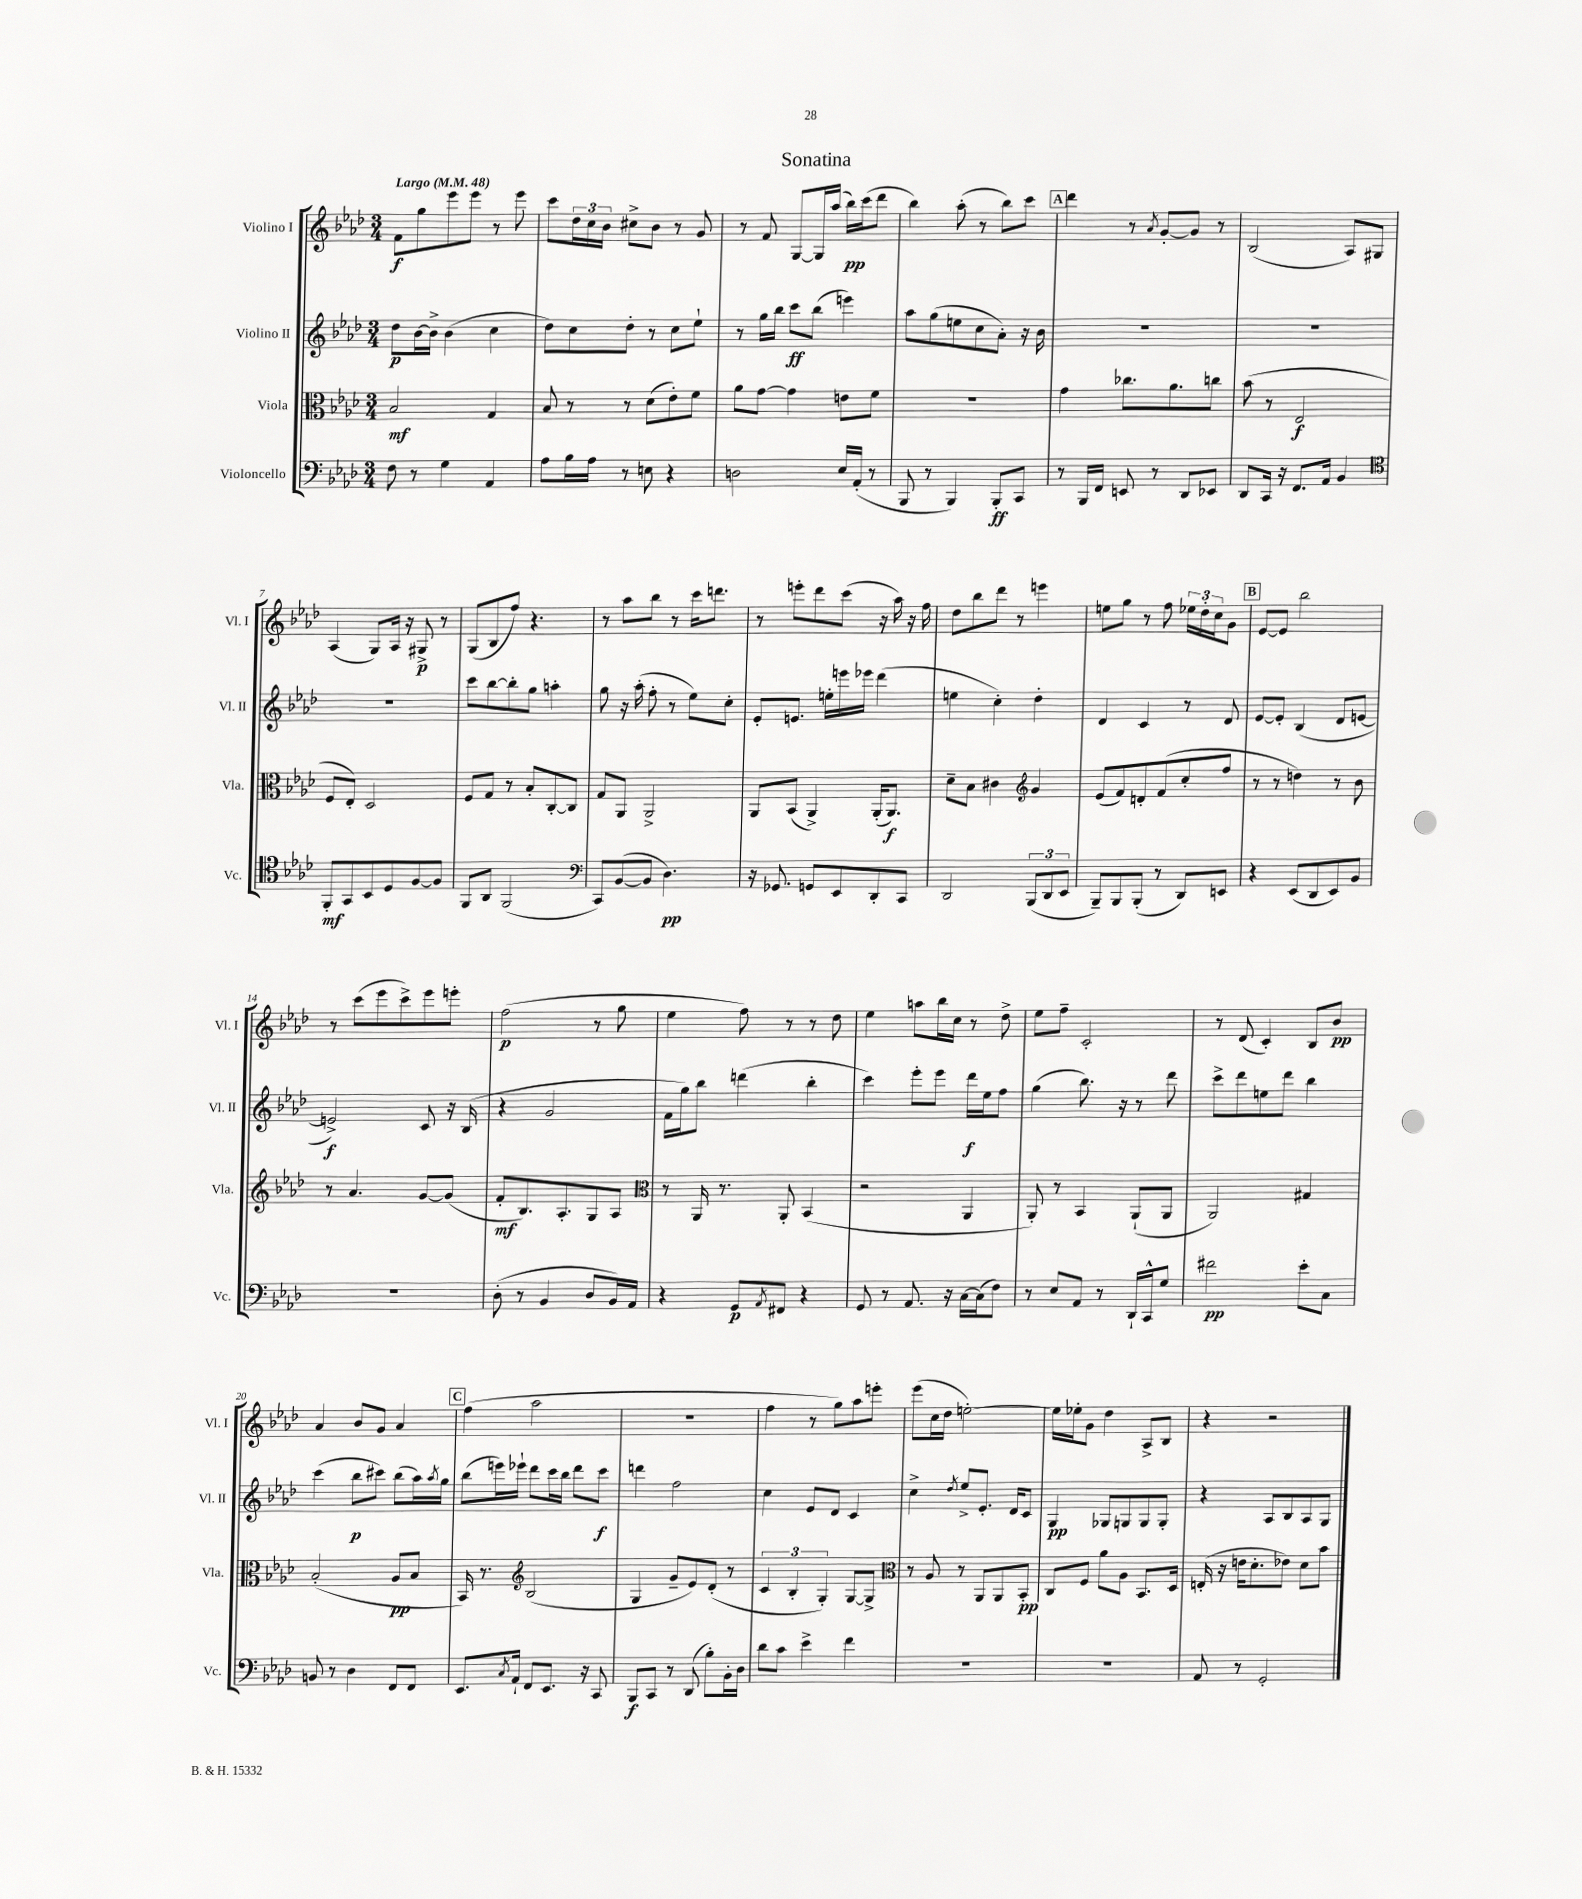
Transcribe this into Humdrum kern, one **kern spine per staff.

**kern	**kern	**kern	**kern
*staff4	*staff3	*staff2	*staff1
*clefF4	*clefC3	*clefG2	*clefG2
*k[b-e-a-d-]	*k[b-e-a-d-]	*k[b-e-a-d-]	*k[b-e-a-d-]
*M3/4	*M3/4	*M3/4	*M3/4
*MM48	*MM48	*MM48	*MM48
8F	2B-	8dd-	8f
8r	.	[16b-	8gg
.	.	16b-^]	.
4G	.	(4b-	8eee-
.	.	.	8eee-
4AA-	4G	4cc	8r
.	.	.	8eee-
=	=	=	=
8A-	8B-	8dd-)	8ccc
16B-	8r	8cc	24dd-
.	.	.	24cc
16A-	.	.	.
.	.	.	24b-
8r	8r	8dd-'	8cc#^
8E	(8d-	8r	8b-
4r	8e-')	8cc	8r
.	8f	8ee-`	8g
=	=	=	=
2D	8a-	8r	8r
.	[8g	16gg	8f
.	.	16bb-	.
.	4g]	8ccc	[8G
.	.	(8bb-	16G]
.	.	.	(16aa-
16E-	8e	4eee)	16bb-)
(16AA-'	.	.	(16ccc
8r	8f	.	8ddd-
=	=	=	=
8BBB-	2.r	8aa-	4bb-)
8r	.	(8gg	.
4BBB-)	.	8ee	(8aa-'
.	.	8cc	8r
8BBB-'	.	8a-')	8bb-)
8CC	.	16r	8ccc
.	.	16b-	.
=	=	=	=
8r	4g	2.r	4ddd-
16BBB-	.	.	.
16FF	.	.	.
8EE	8.cc-	.	8r
.	.	.	8qa-
8r	.	.	[8g'
.	8.a-	.	.
8DD-	.	.	8g]
8EE-	8cc	.	8r
=	=	=	=
8DD-	(8b-	2.r	(2B-
16CC	8r	.	.
16r	.	.	.
8.FF	2E-	.	.
16AA-	.	.	.
4BB-	.	.	8A-)
.	.	.	8G#
=	=	=	=
*clefC4	*	*	*
8FF'	8F	2.r	(4A-
8GG	8E-')	.	.
8BB-	2D-	.	8G)
8D-	.	.	16A-
.	.	.	16r
[8F	.	.	8G#^
8F]	.	.	8r
=	=	=	=
8FF	8F	8ccc	(8G
8AA-	8G	[8bb-	8B-
(2FF	8r	8bb-']	8ff)
.	8B-'	8gg	4.r
.	[8C'	4aa'	.
.	8C]	.	.
=	=	=	=
*clefF4	*	*	*
8CC)	8G	8gg	8r
([8BB-	8AA-	16r	8aa-
.	.	(16aa-'	.
8BB-]	2AA-^	8ff'	8bb-
4.D-)	.	8r	8r
.	.	8ee-)	16ccc
.	.	.	8.ddd
.	.	8cc'	.
=	=	=	=
16r	8AA-	8e-'	8r
8.GG-	.	.	.
.	(8BB-	8.e	8eee'
8GG	4AA-^)	.	8ddd-
.	.	16ee'	.
8EE-	.	16eee	(8ccc
.	.	16eee-	.
8DD-'	(16AA-'	(4ddd-	16r
.	8.AA-)	.	16aa-)
8CC	.	.	16r
.	.	.	16ff
=	=	=	=
2DD-	8d-~	4ee	8dd-
.	8B-	.	8bb-
.	4c#	4cc')	8ddd-
.	.	.	8r
*	*clefG2	*	*
(12BBB-	4g	4dd-'	4eee
12DD-	.	.	.
12EE-	.	.	.
=	=	=	=
8BBB-~)	(8e-	4d-	8ee
8BBB-	8f)	.	8gg
(8BBB-'	8d'	4c	8r
8r	(8f	.	8ff
8DD-)	8cc'	8r	24ee-
.	.	.	24dd-'
.	.	.	24cc
8EE	8ff	8d-	8g
=	=	=	=
4r	8r	[8e-	[8e-
.	8r	8e-']	8e-]
(8EE-	4dd)	(4B-	2bb-
8DD-	.	.	.
8EE-)	8r	8d-	.
8BB-	8b-	[8e	.
=	=	=	=
2.r	8r	2e^])	8r
.	4.a-	.	(8ccc
.	.	.	8eee-
.	.	.	8ccc^)
.	[8g	8c	8eee-
.	(8g]	16r	8eee'
.	.	(16B-	.
=	=	=	=
(8D-'	8f'	4r	(2ff
8r	8.B-)	.	.
4BB-	.	2g	.
.	8.A-'	.	.
8D-	8G	.	8r
16BB-)	8A-	.	8gg
16AA-	.	.	.
=	=	=	=
*	*clefC3	*	*
4r	8r	16f	4ee-
.	.	16gg)	.
.	16AA-	8bb-	.
.	8.r	.	.
8GG	.	(4ddd	8ff)
8qAA-	.	.	.
8FF#	8AA-'	.	8r
4r	(4BB-	4bb-'	8r
.	.	.	8dd-
=	=	=	=
8GG	2r	4ccc)	4ee-
8r	.	.	.
8.AA-	.	8eee-'	8aa
.	.	8eee-	16bb-
16r	.	.	16cc
[16C	4AA-	16ddd-	8r
(16C]	.	16ee-	.
8F)	.	8ff	8dd-^
=	=	=	=
8r	8AA-')	(4gg	8ee-
8E-	8r	.	8ff~
8AA-	4BB-	8.bb-)	2c'
8r	.	.	.
.	.	16r	.
16DD-`	(8AA-`	8r	.
16CC^^	.	.	.
8G	8AA-	8ddd-	.
=	=	=	=
2f#	2AA-)	8ccc^	8r
.	.	8ddd-	(8d-
.	.	8ee	4c')
.	.	8ddd-	.
8e-'	4G#	4bb-	8B-
8C	.	.	8b-
=	=	=	=
8BB	(2B-'	(4ccc	4a-
8r	.	.	.
4D-	.	8bb-	8b-
.	.	8ccc#)	8g
8FF	8A-	(8bb-	4a-
8FF	8B-	16aa-)	.
.	.	8qaa-	.
.	.	16gg	.
=	=	=	=
8.EE-	16BB-)	(8bb-	(4ff
.	8.r	.	.
.	.	16eee)	.
8qC	.	.	.
16AA-`	.	16eee-`	.
*	*clefG2	*	*
8FF	(2B-	8ddd-	2aa-
8.EE-	.	16ccc	.
.	.	16bb-	.
.	.	8ddd-	.
16r	.	.	.
8CC	.	8ccc	.
=	=	=	=
8BBB-	4G	4ddd	2.r
8CC	.	.	.
8r	8g~	2ff	.
(8DD-	8e-)	.	.
8B-')	(8d-'	.	.
16BB-'	8r	.	.
16D-	.	.	.
=	=	=	=
8d-	6c	4cc	4ff
8c	.	.	.
.	6B-'	.	.
4e-^	.	8e-	8r
.	6G')	.	.
.	.	8d-	8gg)
4f	[8G	4c	8aa-
.	8G^]	.	8eee'
=	=	=	=
*	*clefC3	*	*
2.r	8r	4cc^	(8eee-
.	8A-	.	16cc
.	.	.	16dd-
.	.	8qdd-	.
.	8r	8ee-^	[2ee')
.	8AA-	8.e-'	.
.	8AA-	.	.
.	.	16d-	.
.	8BB-'	8c	.
=	=	=	=
2.r	8C	4G	16ee]
.	.	.	16ee-'
.	8F	.	8g
.	8a-	8G-	4dd-
.	8A-	8G	.
.	8.BB-	8G	8A-^
.	.	8G'	8B-
.	16D-	.	.
=	=	=	=
8AA-	(16E'	4r	4r
.	16r	.	.
8r	16e	.	.
.	8.d-'	.	.
2GG'	.	8A-	2r
.	8e-)	8B-	.
.	8d-	8A-	.
.	8b-	8G	.
==	==	==	==
*-	*-	*-	*-
